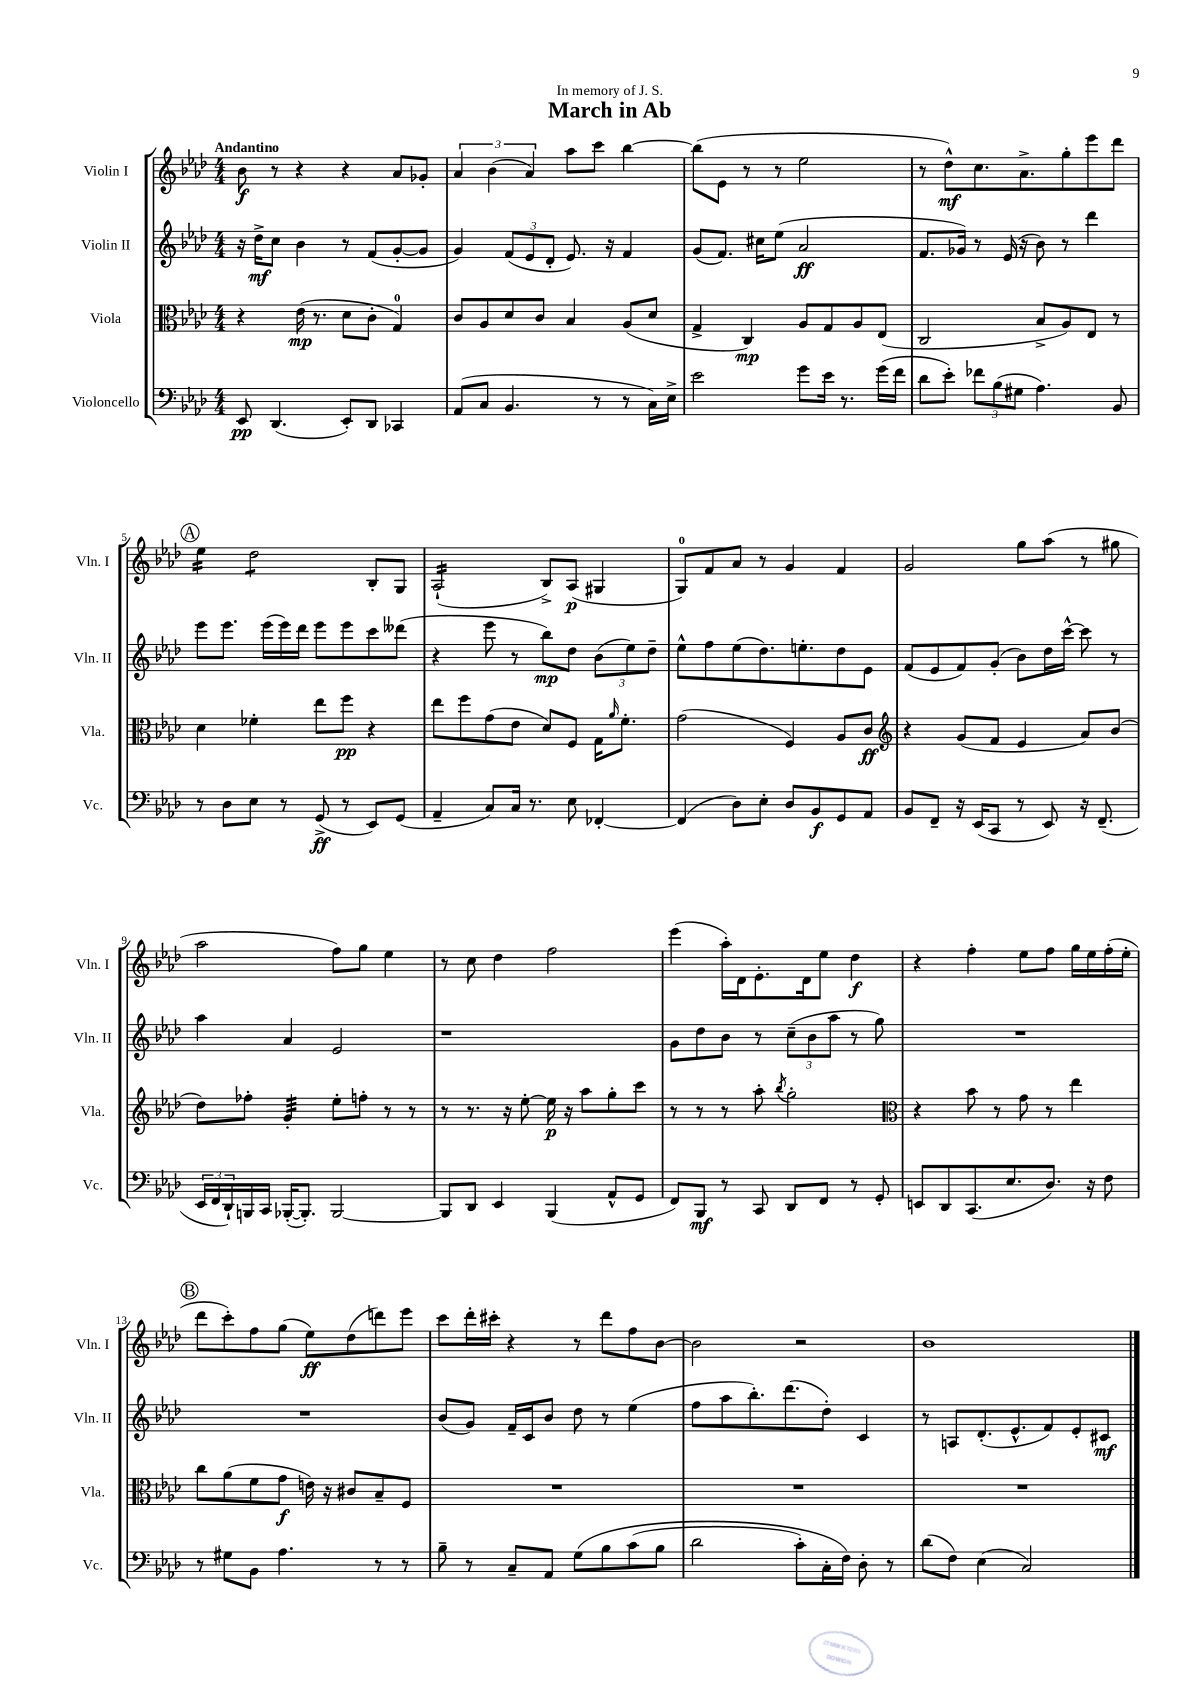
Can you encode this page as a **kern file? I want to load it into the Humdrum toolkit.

**kern	**kern	**kern	**kern
*staff4	*staff3	*staff2	*staff1
*clefF4	*clefC3	*clefG2	*clefG2
*k[b-e-a-d-]	*k[b-e-a-d-]	*k[b-e-a-d-]	*k[b-e-a-d-]
*M4/4	*M4/4	*M4/4	*M4/4
8EE-	4r	16r	8b-
.	.	16dd-^	.
(4.DD-	.	8cc	8r
.	(16e-	4b-	4r
.	8.r	.	.
8EE-')	8d-	8r	4r
8DD-	8c'	(8f	.
4CC-	4G)	[8g'	8a-
.	.	8g]	8g-'
=	=	=	=
(8AA-	8c	4g)	6a-
8C	8A-	.	.
.	.	.	(6b-
4.BB-	8d-	(12f	.
.	.	12e-	6a-)
.	8c	.	.
.	.	12d-'	.
.	4B-	8.e-)	8aa-
8r	.	.	8ccc
.	.	16r	.
8r	(8A-	4f	[4bb-
16C)	8d-	.	.
16E-^	.	.	.
=	=	=	=
2e-	4G^	(8g	(8bb-]
.	.	8.f)	8e-
.	4C)	.	8r
.	.	16cc#	.
.	.	(8ee-	8r
8g	8A-	2a-	2ee-
16e-	8G	.	.
8.r	.	.	.
.	8A-	.	.
(16g	(8E-	.	.
16f	.	.	.
=	=	=	=
8d-	2C	8.f	8r
8e-')	.	.	8dd-^^)
.	.	16g-)	.
12f-	.	8r	8.cc
(12B-	.	.	.
.	.	(16e-	.
12G#	.	.	.
.	.	16r	8.a-^
4.A-)	8B-^	8b-)	.
.	8A-)	8r	8gg'
.	8E-	4ddd-	8eee-
8BB-	8r	.	8ddd-
=	=	=	=
8r	4d-	8eee-	4ee-
8D-	.	8.eee-	.
8E-	4f-'	.	2dd-
.	.	(16eee-	.
8r	.	16eee-)	.
.	.	16ddd-	.
(8GG^	8ee-	8eee-	.
8r	8ff	8eee-	.
8EE-)	4r	8ccc	8B-'
(8GG	.	(8ddd--	8G
=	=	=	=
4AA-~	8ee-	4r	(2A-`
.	8ff	.	.
8C)	(8g	8eee-	.
16C	8e-	8r	.
8.r	.	.	.
.	8d-)	8bb-)	8B-^)
8E-	8F	8dd-	(8A-
[4FF-'	16G	(12b-	4G#
.	16qqa-	.	.
.	8.f'	.	.
.	.	12ee-)	.
.	.	12dd-~	.
=	=	=	=
(4FF-]	(2g	8ee-^^	8G)
.	.	8ff	8f
8D-)	.	(8ee-	8a-
8E-'	.	8.dd-)	8r
8D-	4F)	.	4g
.	.	8.ee'	.
8BB-	.	.	.
8GG	8A-	8dd-	4f
8AA-	8c	8e-	.
=	=	=	=
*	*clefG2	*	*
8BB-	4r	(8f	2g
8FF~	.	8e-	.
16r	(8g	8f)	.
(16EE-	.	.	.
8CC	8f	(8g'	.
8r	4e-	8b-)	8gg
8EE-)	.	16dd-	(8aa-
.	.	[16ccc^^	.
16r	8a-)	8ccc]	8r
(8.FF~	.	.	.
.	(8b-	8r	8gg#
=	=	=	=
24EE-	8dd-)	4aa-	2aa-
24FF	.	.	.
24DD-`)	.	.	.
16BBB	8ff-'	.	.
16CC	.	.	.
([16BBB-'	4g'	4a-	.
8.BBB-'])	.	.	.
[2BBB-	8ee-'	2e-	8ff)
.	8ff'	.	8gg
.	8r	.	4ee-
.	8r	.	.
=	=	=	=
8BBB-]	8r	1r	8r
8DD-	8.r	.	8cc
4EE-	.	.	4dd-
.	16r	.	.
.	[8ee-'	.	.
(4BBB-	16ee-]	.	2ff
.	16r	.	.
.	8aa-	.	.
8AA-^^	8gg'	.	.
8GG	8ccc	.	.
=	=	=	=
8FF)	8r	8g	(4eee-
8BBB-	8r	8dd-	.
8r	8r	8b-	16aa-')
.	.	.	16d-
8CC	8aa-'	8r	8.e-'
.	8qbb-	.	.
8DD-	2gg'	(12cc~	.
.	.	.	16d-
.	.	12b-	.
8FF	.	.	8ee-
.	.	12aa-	.
8r	.	8r	4dd-
8GG'	.	8gg)	.
=	=	=	=
*	*clefC3	*	*
8EE	4r	1r	4r
8DD-	.	.	.
(8.CC	8b-	.	4ff'
.	8r	.	.
8.E-	.	.	.
.	8g	.	8ee-
8.D-)	8r	.	8ff
.	4ee-	.	16gg
16r	.	.	16ee-
8F	.	.	(16ff'
.	.	.	16ee-'
=	=	=	=
8r	8cc	1r	8ddd-
8G#	(8a-	.	8ccc')
8BB-	8f	.	8ff
4.A-	8g	.	(8gg
.	16e)	.	8ee-)
.	16r	.	.
.	8c#	.	(8dd-
8r	8B-~	.	8ddd)
8r	8F	.	8eee-
=	=	=	=
8B-~	1r	(8b-	8ccc
8r	.	8g)	16ddd-'
.	.	.	16ccc#'
8C~	.	16f~	4r
.	.	16c	.
8AA-	.	8b-	.
&(8G	.	8dd-	8r
8B-	.	8r	8ddd-
(8c	.	(4ee-	8ff
8B-	.	.	[8b-
=	=	=	=
2d-	1r	8ff	2b-]
.	.	8aa-	.
.	.	8.bb-')	.
.	.	(8.ddd-	.
8c')	.	.	2r
16C'	.	8dd-')	.
16F&)	.	.	.
8D-'	.	4c	.
8r	.	.	.
=	=	=	=
(8d-	1r	8r	1b-
8F)	.	8A	.
(4E-	.	(8.d-'	.
.	.	8.e-^^	.
2C)	.	.	.
.	.	8f)	.
.	.	8e-'	.
.	.	8c#	.
==	==	==	==
*-	*-	*-	*-
